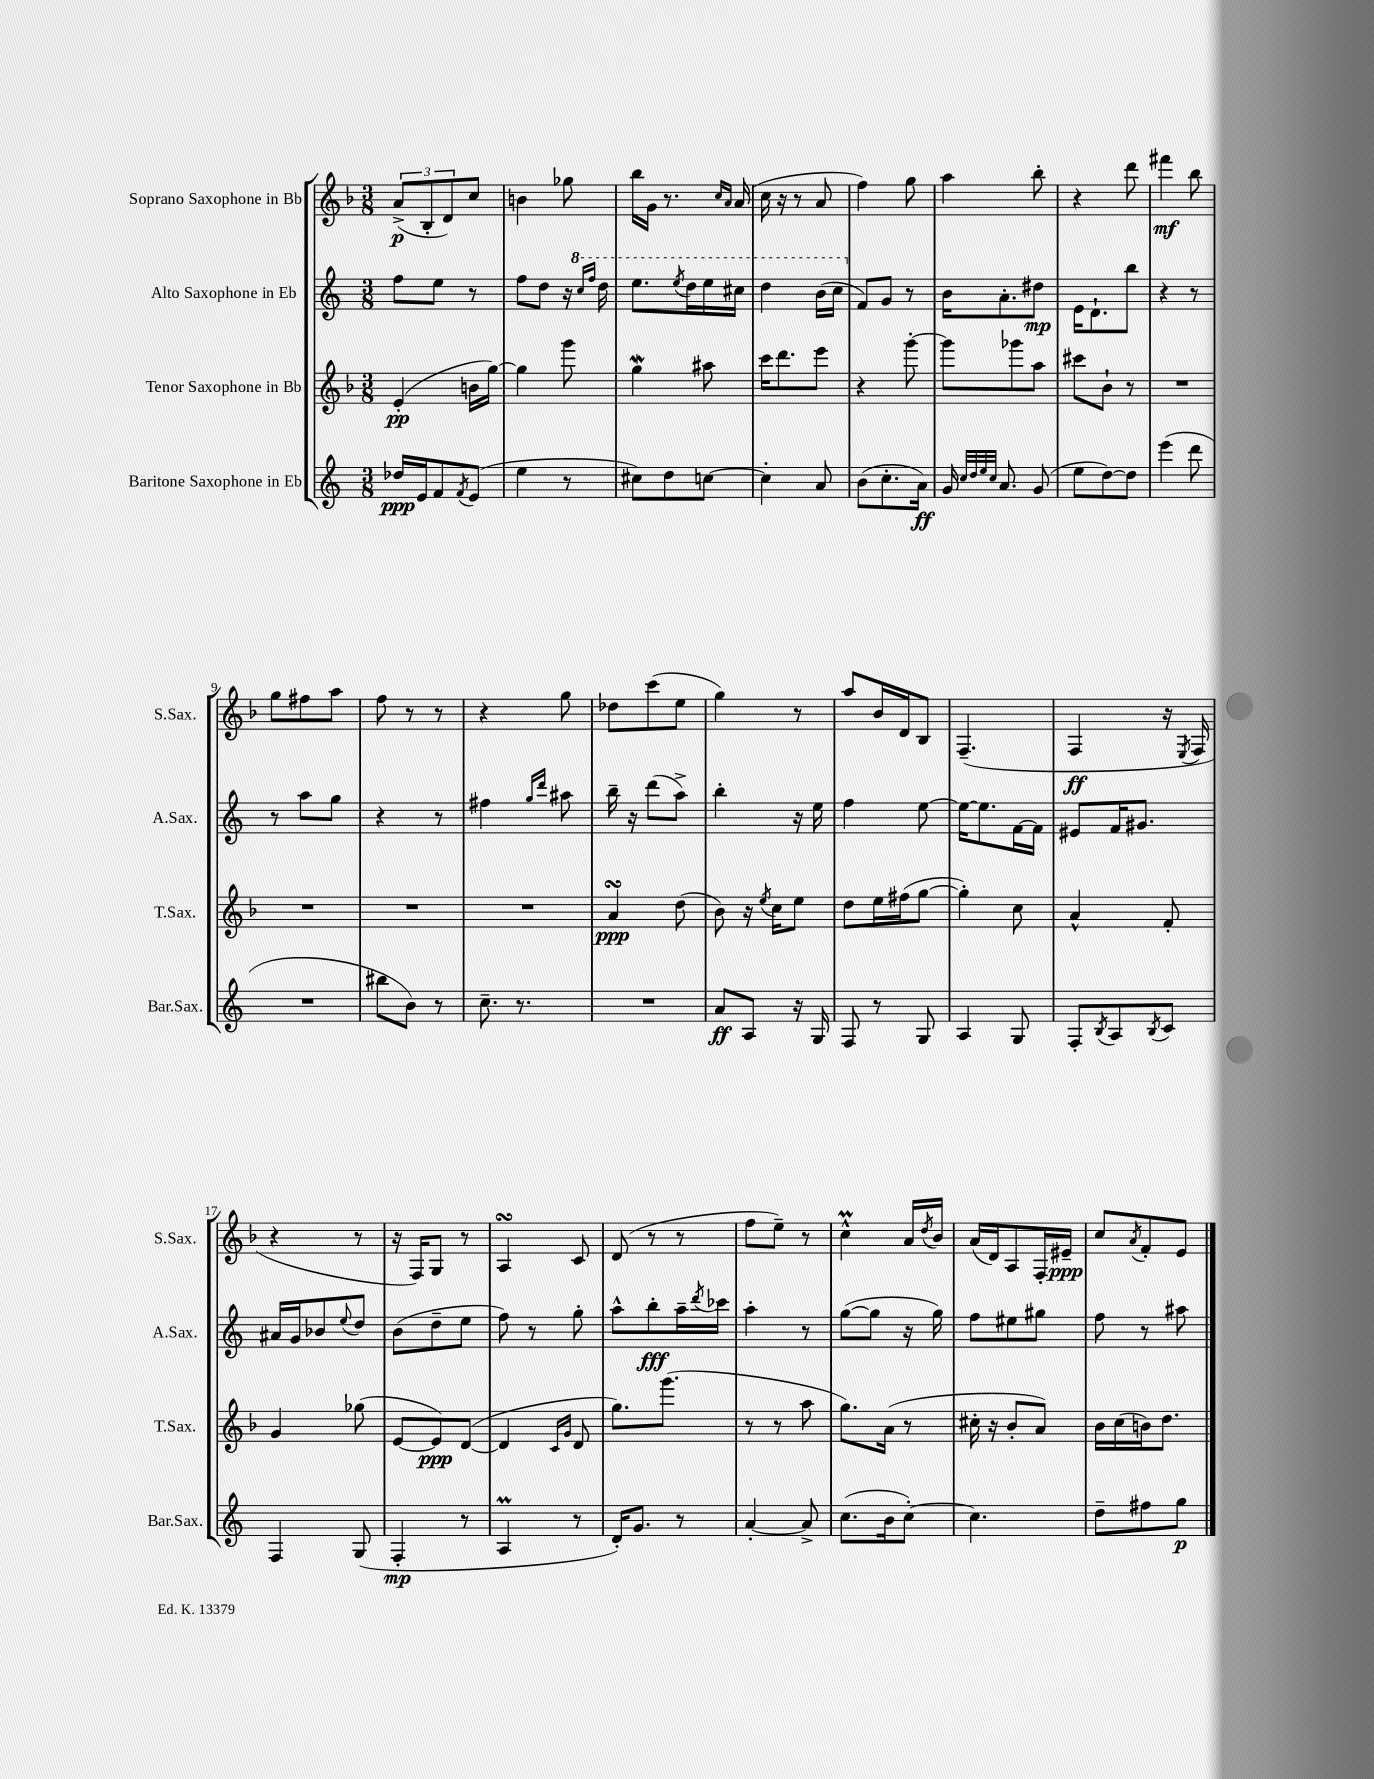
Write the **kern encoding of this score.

**kern	**kern	**kern	**kern
*staff4	*staff3	*staff2	*staff1
*clefG2	*clefG2	*clefG2	*clefG2
*k[]	*k[b-]	*k[]	*k[b-]
*M3/8	*M3/8	*M3/8	*M3/8
16dd-	(4e'	8ff	(12a^
16e	.	.	.
.	.	.	12B-'
8f	.	8ee	.
.	.	.	12d)
8qf	.	.	.
(8e	16b	8r	8cc
.	[16gg)	.	.
=	=	=	=
4ee	4gg]	8ff	4b
.	.	8dd	.
8r	8ggg	16r	8gg-
.	.	16qqccc	.
.	.	16qqfff	.
.	.	16ddd	.
=	=	=	=
8cc#)	4gg	8.eee	16bb-
.	.	.	16g
8dd	.	.	8.r
.	.	8qeee	.
.	.	16ddd	.
[8cc	8aa#	16eee	.
.	.	.	16qqcc
.	.	.	16qqa
.	.	16ccc#	(16a
=	=	=	=
4cc']	16ccc	4ddd	16cc
.	8.ddd	.	16r
.	.	.	8r
8a	8eee	(16bb	8a
.	.	16ccc	.
=	=	=	=
(8b	4r	8f)	4ff)
8.cc'	.	8g	.
.	[8ggg'	8r	8gg
16a)	.	.	.
=	=	=	=
16g	8ggg]	16b	4aa
32qqcc	.	.	.
32qqdd	.	.	.
32qqee	.	.	.
32qqcc	.	.	.
8.a	.	8.a'	.
.	8ggg-	.	.
(8g	8aa	8dd#	8bb-'
=	=	=	=
8ee	8ccc#	16e	4r
.	.	8.d`	.
[8dd)	8b-`	.	.
8dd]	8r	8bb	8ddd
=	=	=	=
(4eee	4.r	4r	4fff#
8ddd	.	8r	8bb-
=	=	=	=
4.r	4.r	8r	8gg
.	.	8aa	8ff#
.	.	8gg	8aa
=	=	=	=
8bb#	4.r	4r	8ff
8b)	.	.	8r
8r	.	8r	8r
=	=	=	=
8.cc~	4.r	4ff#	4r
8.r	.	.	.
.	.	16qqgg	.
.	.	16qqddd	.
.	.	8aa#	8gg
=	=	=	=
4.r	4a	16bb~	8dd-
.	.	16r	.
.	.	(8ddd	(8ccc
.	(8dd	8aa^)	8ee
=	=	=	=
8a	8b-)	4bb'	4gg)
8A	16r	.	.
.	8qee	.	.
.	16cc	.	.
16r	8ee	16r	8r
16G	.	16ee	.
=	=	=	=
8F	8dd	4ff	8aa
8r	16ee	.	16b-
.	(16ff#	.	16d
8G	[8gg	[8ee	8B-
=	=	=	=
4A	4gg'])	16ee_	(4.F~
.	.	8.ee]	.
8G	8cc	[16f	.
.	.	16f]	.
=	=	=	=
8F'	4a^^	8e#	4F
8qB	.	.	.
8A	.	16f	.
.	.	8.g#	.
8qB	.	.	.
8c	8f'	.	16r
.	.	.	8qE
.	.	.	16F
=	=	=	=
4F	4g	16a#	4r
.	.	16g	.
.	.	8b-	.
.	.	8qqee	.
(8G	(8gg-	8dd	8r
=	=	=	=
4F'	[8e	(8b	16r
.	.	.	16F)
.	8e])	8dd~	8G
8r	([8d	8ee	8r
=	=	=	=
4A	4d]	8ff)	4A
.	.	8r	.
.	16qqc	.	.
.	16qqg	.	.
8r	8d	8gg'	8c
=	=	=	=
16d')	8.gg)	8aa^^	(8d
8.g	.	.	.
.	.	8bb'	8r
.	(8.ggg	.	.
8r	.	16aa~	8r
.	.	8qddd	.
.	.	16ccc-	.
=	=	=	=
[4a'	8r	4aa'	8ff
.	8r	.	8ee~)
8a^]	8aa	8r	8r
=	=	=	=
(8.cc	8.gg)	([8gg	4cc^^
.	.	8gg]	.
16b	(16a	.	.
[8cc')	8r	16r	16a
.	.	.	8qdd
.	.	16gg)	16b-
=	=	=	=
4.cc]	16cc#'	8ff	(16a
.	16r	.	16d)
.	8b-'	8ee#	8A
.	8a)	8gg#	16F'
.	.	.	16e#~
=	=	=	=
8dd~	16b-	8ff	8cc
.	(16cc	.	.
.	.	.	8qa
8ff#	16b)	8r	8f'
.	8.dd	.	.
8gg	.	8aa#	8e
==	==	==	==
*-	*-	*-	*-
